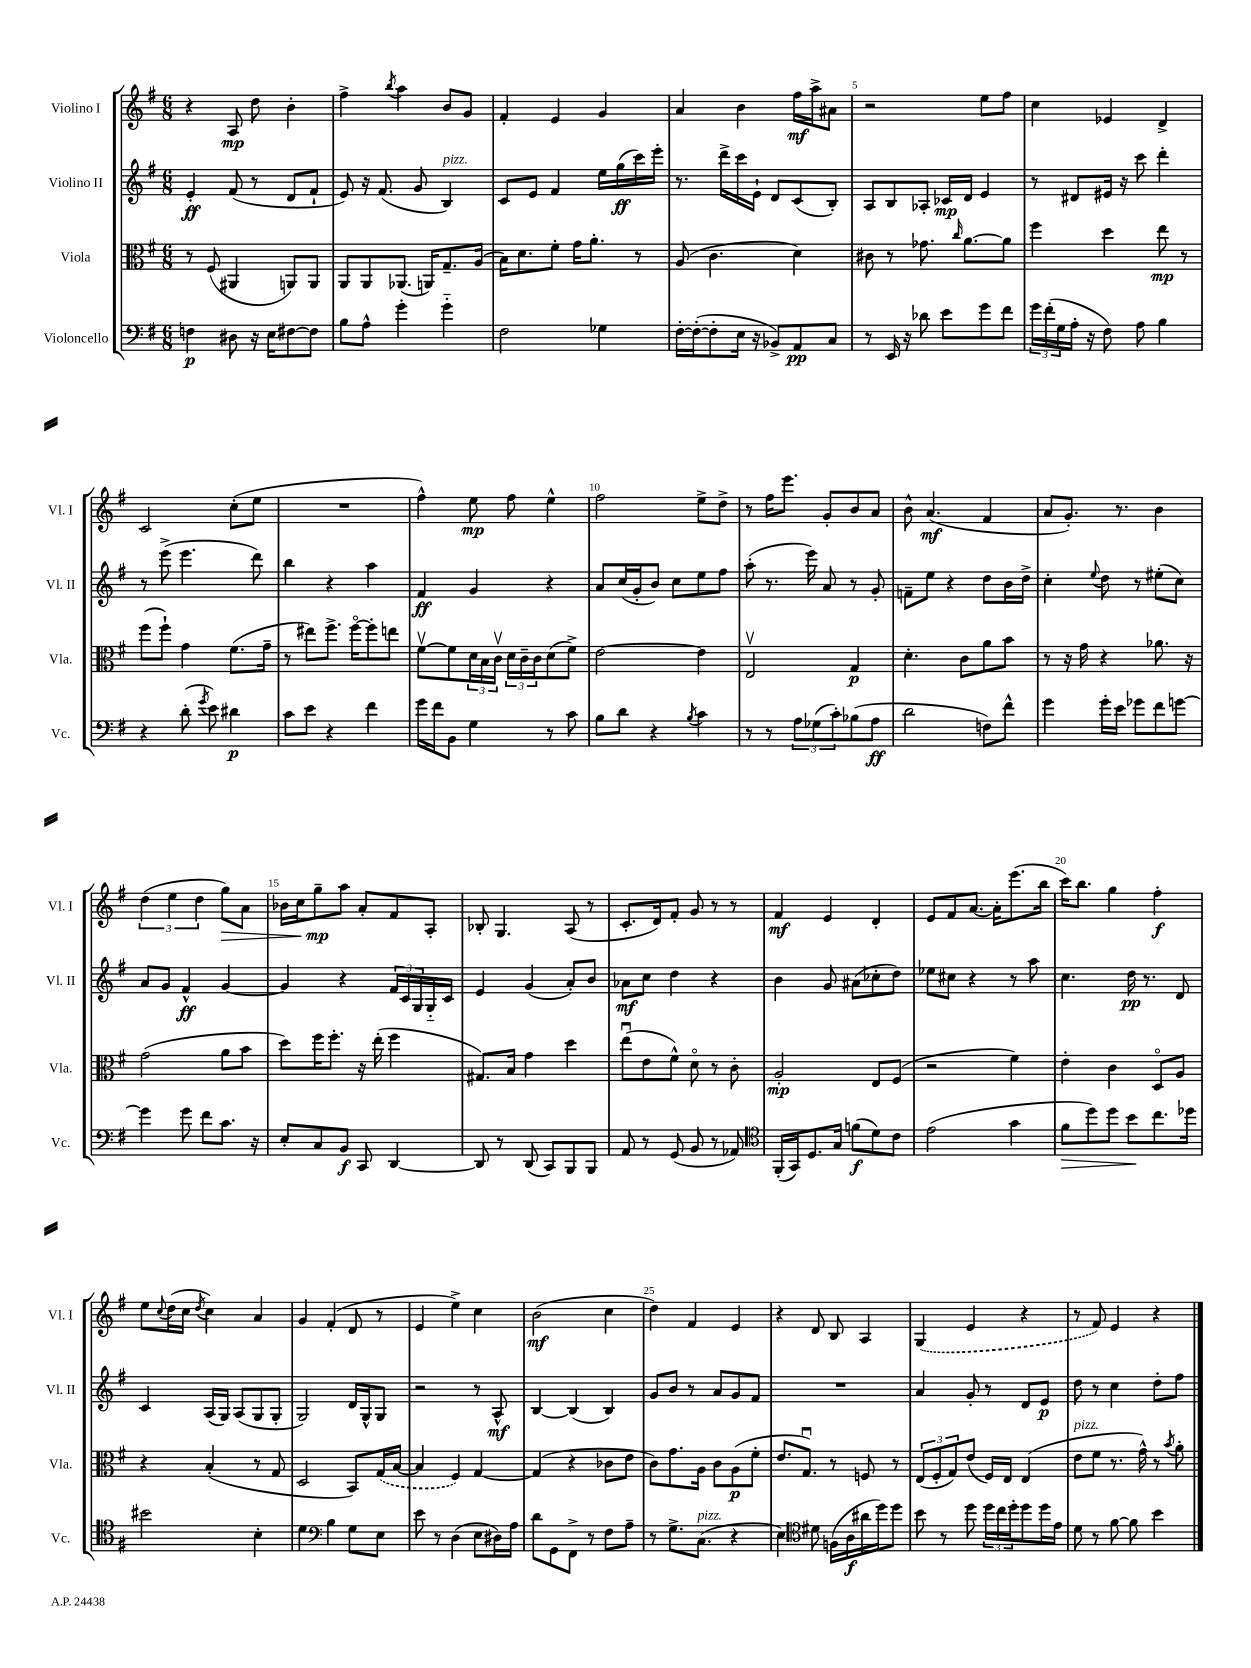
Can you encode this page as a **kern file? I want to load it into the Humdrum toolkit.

**kern	**kern	**kern	**kern
*staff4	*staff3	*staff2	*staff1
*clefF4	*clefC3	*clefG2	*clefG2
*k[f#]	*k[f#]	*k[f#]	*k[f#]
*M6/8	*M6/8	*M6/8	*M6/8
4F	8r	4e'	4r
.	(8F#	.	.
8D#	4AA#	(8f#	8A
16r	.	8r	8dd
16E	.	.	.
[8F#	8AA)	8d	4b'
8F#]	8AA	8f#`	.
=	=	=	=
8B	8AA	8e)	4ff#^
8A^^	8AA	16r	.
.	.	(8.f#	.
.	.	.	8qbb
4g'	(8.AA-	.	4aa
.	.	8g	.
.	16AA)	.	.
4g'~	8.G~	4B)	8b
.	.	.	8g
.	(16A	.	.
=	=	=	=
2F#	16B)	8c	4f#'
.	8.d	.	.
.	.	8e	.
.	8f#'	4f#	4e
.	16g	.	.
.	8.a'	.	.
4G-	.	16ee	4g
.	.	(16gg	.
.	8r	16ccc)	.
.	.	16eee'	.
=	=	=	=
[16F#'	(8A	8.r	4a
(16F#'_	.	.	.
8F#']	4.c	.	.
.	.	16ddd^	.
16E	.	16ccc	4b
16r	.	16e`	.
8BB-^)	.	8d	.
8AA	4d)	(8c	16ff#
.	.	.	16aa^
8C	.	8B')	8a#
=	=	=	=
8r	8c#	8A	2r
16EE	8r	8B	.
16r	.	.	.
8d-	8.g-	8A-'	.
8e	.	16c-	.
.	16qqcc	.	.
.	[8.a	16d	.
8g	.	4e	8ee
8f#	8a]	.	8ff#
=	=	=	=
24g	4ff#	8r	4cc
(24f#'	.	.	.
24G	.	.	.
16A'	.	8d#	.
16r	.	.	.
8F#)	4dd	16e#	4e-
.	.	16r	.
8A	.	8ccc	.
4B	8ee	4ddd'	4d^
.	8r	.	.
=	=	=	=
4r	(8ff#	8r	2c
.	8ff#`)	(8eee^	.
(8d'	4g	4.eee	.
8qg	.	.	.
8e)	.	.	.
4d#	(8.f#	.	(8cc'
.	.	8ddd)	8ee
.	16g~	.	.
=	=	=	=
8c	8r	4bb	2.r
8e	8ee#)	.	.
4r	8.ff#^	4r	.
.	[16ff#o	.	.
4f#	8ff#']	4aa	.
.	8ee	.	.
=	=	=	=
16g	[8f#v	4f#	4ff#^^)
16f#	.	.	.
8BB	8f#]	.	.
4G	24d	4g	8ee
.	24B	.	.
.	24cv	.	.
.	24d	.	8ff#
.	24c~	.	.
.	24c	.	.
8r	(8d	4r	4ee^^
8c	8f#^)	.	.
=	=	=	=
8B	[2e	8a	2ff#
8d	.	(16cc	.
.	.	16g'	.
4r	.	8b)	.
.	.	8cc	.
8qB	.	.	.
4c	4e]	8ee	8ee^
.	.	8ff#	8dd^
=	=	=	=
8r	2Ev	(8aa'	8r
8r	.	8.r	16ff#
.	.	.	8.eee
12A	.	.	.
.	.	16eee)	.
(12G-	.	.	.
.	.	8a	8g'
12c')	.	.	.
(8B-	4G	8r	8b
8A	.	8g'	8a
=	=	=	=
2d	4.d'	8f~	8b^^
.	.	8ee	(4.a
.	.	4r	.
.	8c	.	.
8F)	8a	8dd	4f#
8f#^^	8b	16b	.
.	.	16dd^	.
=	=	=	=
4g	8r	4cc'	8a
.	16r	.	8.g')
.	16g	.	.
.	.	8qqee	.
16g'	4r	8dd	.
16e	.	.	8.r
8g-	.	8r	.
8f#	8.a-	(8ee#'	4b
[8g	.	8cc)	.
.	16r	.	.
=	=	=	=
4g]	(2g	8a	(6dd
.	.	8g	.
.	.	.	6ee
8g	.	4f#^^	.
.	.	.	6dd
8f#	.	.	.
8.c	8a	[4g	8gg)
.	8b	.	8a
16r	.	.	.
=	=	=	=
8E'	8dd)	4g]	16b-
.	.	.	16cc
8C	16ff#	.	8gg~
.	8.ff#'	.	.
8BB	.	4r	8aa
8CC	16r	.	8a'
.	(16ee'	.	.
[4DD	4ff#	24f#	8f#
.	.	24c	.
.	.	24G	.
.	.	16G'~	8A'
.	.	16c	.
=	=	=	=
8DD]	8.G#)	4e	8B-'
8r	.	.	4.G
.	16B	.	.
(8DD	4g	(4g	.
8CC)	.	.	.
8BBB	4dd	8a')	(8A
8BBB	.	8b	8r
=	=	=	=
8AA	(8eeu	8a-	8.c'
8r	8e	8cc	.
.	.	.	16d)
(8GG	8f#^^)	4dd	8f#'
8BB	8do	.	8g
8r	8r	4r	8r
8AA-)	8c'	.	8r
=	=	=	=
*clefC4	*	*	*
(16FF#'	2A'	4b	4f#
16GG)	.	.	.
8.D	.	.	.
.	.	8g	4e
16G	.	.	.
(8f	.	(8a#	.
8d)	8E	8cc-'	4d'
8c	(8F#	8dd)	.
=	=	=	=
(2e	2r	8ee-	8e
.	.	8cc#	8f#
.	.	4r	[8.a
.	.	.	16a']
4g	4f#)	8r	(8.eee
.	.	8aa	.
.	.	.	16bb
=	=	=	=
8f#	4e'	4.cc	16ccc)
.	.	.	8.bb
8dd)	.	.	.
8dd	4c	.	4gg
8b	.	16dd	.
.	.	8.r	.
8.cc	8Do	.	4ff#'
.	8A	8d	.
16dd-	.	.	.
=	=	=	=
2b#	4r	4c	8ee
.	.	.	8qqcc
.	.	.	(16dd
.	.	.	16cc
.	.	.	8qdd
.	(4B'	(16A	4cc)
.	.	16G)	.
.	.	(8A	.
4B'	8r	8G	4a
.	8G	8G'	.
=	=	=	=
4d	2D	2G)	4g
*clefF4	*	*	*
4B	.	.	(4f#'
8G	8BB)	16d	8d
.	.	16G^^	.
8E	(16G	8G	8r
.	[16B	.	.
=	=	=	=
8e	4B]	2r	4e
8r	.	.	.
(4D	4F#)	.	4ee^)
8E	[4G	8r	4cc
16D#)	.	8A^^	.
16A	.	.	.
=	=	=	=
8d	(4G]	[4B	(2b
8GG	.	.	.
8FF#^	4r	(4B]	.
8r	.	.	.
8F#	8c-	4B)	4cc
8A~	8e	.	.
=	=	=	=
8r	8c)	8g	4dd)
8.G^	8.g	8b	.
.	.	8r	4f#
(8.C	16A	.	.
.	8c	8a	.
4r	(8A	8g	4e
.	8f#'	8f#	.
=	=	=	=
4E)	8.e	2.r	4r
.	8.Gu)	.	.
*clefC4	*	*	*
8d#	.	.	8d
(16F	8r	.	8B
16A	.	.	.
16a#	8F	.	4A
16dd)	.	.	.
8dd	8r	.	.
=	=	=	=
8b	(12E	4a	(4G
.	12F#'	.	.
8r	.	.	.
.	12G)	.	.
8dd	(8e	8g'	4e
24dd	16F#)	8r	.
24cc	.	.	.
.	16E	.	.
24dd'	.	.	.
8dd	(4E	8d	4r
16dd	.	8e	.
16e	.	.	.
=	=	=	=
8d	8e	8dd	8r
8r	8f#	8r	8f#)
[8f#	8.r	4cc	4e
8f#]	.	.	.
.	16g^^)	.	.
4b	8r	8dd'	4r
.	8qb	.	.
.	8a'	8ff#	.
==	==	==	==
*-	*-	*-	*-
